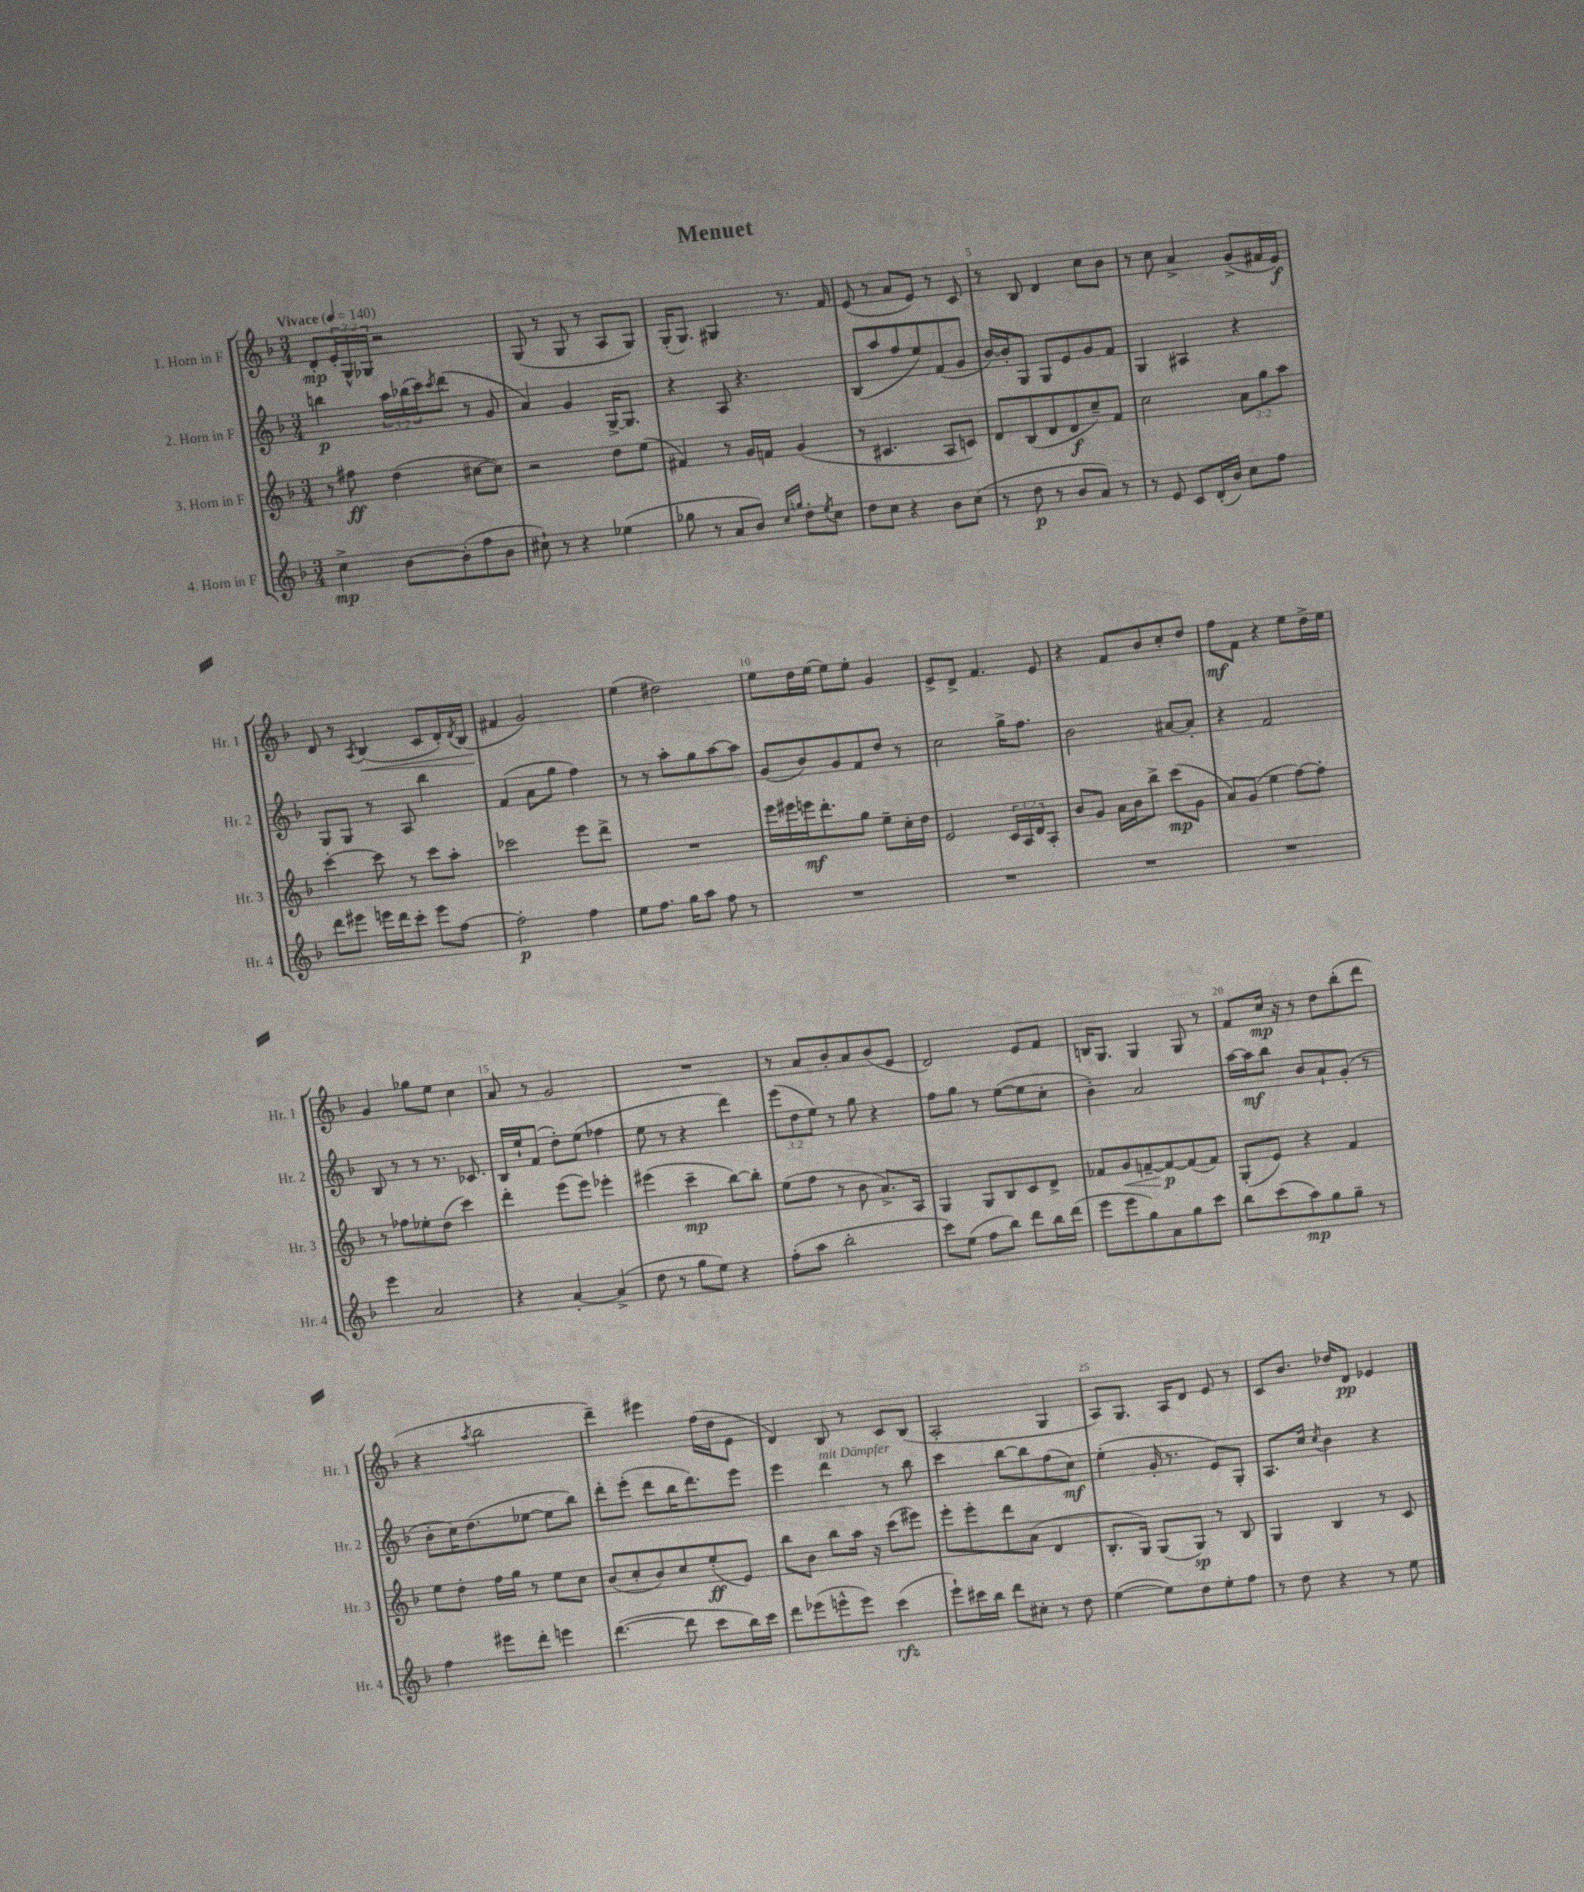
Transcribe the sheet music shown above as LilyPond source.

\header { title = "Menuet" }
<<
\new StaffGroup <<
\new Staff = "s0" \with { instrumentName = "1. Horn in F" shortInstrumentName = "Hr. 1" } {
    \clef treble \key f \major \numericTimeSignature \time 3/4 \override Staff.TupletNumber.text = #tuplet-number::calc-fraction-text \tempo "Vivace" 4 = 140
    d'8-.\mp \tuplet 3/2 { e'16-. g16-^ ges16 } r2 |
    g8( r8 g8 r8 a8 g8) |
    g16-.( g8.) gis4 r8. f'16 |
    e'8( r8 a'8 e'8) r8 c'8 |
    r8 bes8 d'4 c''8 bes'8 |
    r8 c''8 a'4-> g'8->( fis'16 e'16\f) |
    d'8 r8 \acciaccatura { a8 } bes4\<( c'8 d'16-.) \acciaccatura { d'8 } bes16( |
    fis'4\! g'2) |
    e''4( dis''2) |
    e''8 d''16 e''16~ e''8 e''8-. g'4 |
    e'8-> d'8-> f'4. e'8 |
    r4 f'8 bes'8 c''8-. d''8 |
    f''8\mf f'8 r4 e''8 d''16-> e''16 |
    g'4 ges''8 e''8 c''4 |
    a'8 r8 g'2 |
    R2. |
    r8 a'8 bes'8-. a'8 bes'8( e'8 |
    d'2) e'8 f'8 |
    b16 g8. g4 g8 r8 |
    f'8 c''16\mp r16 r8 d''8 bes''8-.( d'''8 |
    r4 \acciaccatura { a''8 } bes''2 |
    d'''4--) eis'''4 f''16( d''16 e'8 |
    d'4) bes8 r8 c'8 bes8( |
    a2-. g4 |
    a8) g8. a16 d'8 e'8 r8 |
    c'8 bes'8. des''16 d'8\pp ees'4 \bar "|." |
}
\new Staff = "s1" \with { instrumentName = "2. Horn in F" shortInstrumentName = "Hr. 2" } {
    \clef treble \key f \major \numericTimeSignature \time 3/4 \override Staff.TupletNumber.text = #tuplet-number::calc-fraction-text
    b''4\p \tuplet 3/2 { a''16 bes''16( c'''16) } \acciaccatura { c'''8 } d'''8( r8 g'8 |
    a'4) g'4 g16~-> g8. |
    r4 a8 r4. |
    bes8( a''8 f''8 e''8) f'8( g'8 |
    bes'16~) bes'16-. g8 g8 e'8 g'8 f'8 |
    g4 ais4 r4 |
    g8 g8 r8 a8 bes''4 |
    f'4( a'8 g''8 f''4) |
    r8 r8 a''8-. g''8 a''8~ a''8 |
    g'8( bes'8) g'8 f'8 d''8 r8 |
    c''2 g''16-> f''8. |
    bes'2 ais'8~ ais'8-. |
    r4 f'2 |
    bes8 r8 r8 r8. ces'8. |
    bes16 e''16-! f'8( d''8-.) e''8( fes''4 |
    e''8 r8 r4 d'''4) |
    \tuplet 3/2 { e'''8( d''8 e''8) } r8 g''8 r4 |
    f''8 g''8 r8 e''8~( e''8 c''8-. |
    bes'4-.) a'2 |
    a''16~ a''16\mf bes''8 bes'8 a'8-! g'8-.( r8 |
    bes'8-. c''16) d''8.( ees''8~ ees''8 bes''8) |
    d'''8-. e'''8-.( d'''8 bes''16 d'''8.) e'''8 |
    e'''4 d'''4^\markup { \italic "mit Dämpfer" } r8 bes''8 |
    c'''4 bes''8~ bes''8 f''8( c''8\mf) |
    e''4-.( g'16-. r8. e'8) g8-. |
    a8. c''16 \acciaccatura { c''8 } bes'4 r4 \bar "|." |
}
\new Staff = "s2" \with { instrumentName = "3. Horn in F" shortInstrumentName = "Hr. 3" } {
    \clef treble \key f \major \numericTimeSignature \time 3/4 \override Staff.TupletNumber.text = #tuplet-number::calc-fraction-text
    r8 fis''8\ff d''4( cis''8~ cis''8) |
    r2 d''8 e''8( |
    fis'4) r8 g'16 f'16 g'4( |
    r8 cis'4. a8 c'8) |
    d'8 bes8( d'8 d'8\f c''8--) f'8 |
    c''2 \tuplet 3/2 { a'8 g''8 a''8 } |
    c'''4~-. c'''8 r8 c'''8 a''8-. |
    ces'''2 e'''8 d'''8-> |
    R2. |
    e'''16 eis'''16 e'''16\mf d'''8.-. g''8 e''8-- c''16-. d''16 |
    e'2 \tuplet 3/2 { c'16 a16 d'16 } a8-. |
    bes'8 g'8 a'16 bes'16 bes''8-> c'''8\mp( g'8 |
    a'8) g'8( e''4 f''8~) f''8-. |
    r8 fes''8 ees''8-. d''8( c'''4) |
    d'''4-. e'''8( e'''8) ees'''4-. |
    eis'''4( c'''4--\mp bes''8~) bes''8-. |
    e''8( f''8 r8 bes'8 a'8.->) a16 |
    g4 g8 bes8 c'8 d'8-> |
    fes'8 g'8\< f'8~-- f'8~\p\! f'8( f'8) |
    g8-.( e'8) r4 f'4 |
    e''8 d''8-. f''16 g''16 r8 e''8 c''8 |
    bes'8( c''8-. bes'8) c''8 e''8-.\ff( e'8) |
    bes''8 bes'8 bes''8 a''16 r16 c'''8( eis'''8) |
    e'''8-. e'''8-. d'''8 a'8( d'4 |
    bes8.-. g16) g8( g8\sp) r8 bes8 |
    g4 bes4 r8 c'8 \bar "|." |
}
\new Staff = "s3" \with { instrumentName = "4. Horn in F" shortInstrumentName = "Hr. 4" } {
    \clef treble \key f \major \numericTimeSignature \time 3/4
    c''4->\mp bes'8~ bes'8-.( f''8 bes'8 |
    cis''8-!) r8 r4 ees''4( |
    ges''8 r8 a'8 bes'8) \grace { c''16 g''16 } d''8-. \acciaccatura { e''8 } c''8 |
    d''8 c''8 r4 bes'8 c''8( |
    r8 d''8\p r8 bes'8 a'8) r8 |
    r8 e'8 c'8 d'16-.( bes'16) c''8 f''8 |
    d'''8 eis'''8 e'''16 d'''16 c'''8-. e'''8 f''8~ |
    f''2-.\p f''4 |
    e''8 f''8. g''16 a''8 f''8 r8 |
    R2. |
    R2. |
    R2. |
    R2. |
    e'''4 a'2 |
    r4 a'4~-. a'4->( |
    d''8 r8 g''8 e''8) r4 |
    f''8-.( a''8 bes''2-. |
    c'''8) e''8( f''8 bes''8) d'''8 bes''16 d'''16( |
    e'''8 e'''8 g''8) a'8 g''8 c'''8 |
    bes''8 c'''8( a''8\mp) g''8 g''8-- r8 |
    f''4 eis'''8 d'''8-. e'''4 |
    d'''4.~( d'''8 c'''8 bes''16) c'''16 |
    d'''8 ees'''8( e'''8-^ e'''8) c'''4\rfz( |
    e'''8-!) cis'''16 bes''16 d'''8 cis''8-. r8 d''8 |
    e''4~( e''8) d''8 e''8-. f''8 |
    r8 d''8 r4 r8 e''8 \bar "|." |
}
>>
>>
\layout { \context { \Score \override BarNumber.break-visibility = ##(#f #t #t) barNumberVisibility = #(every-nth-bar-number-visible 5) } }
